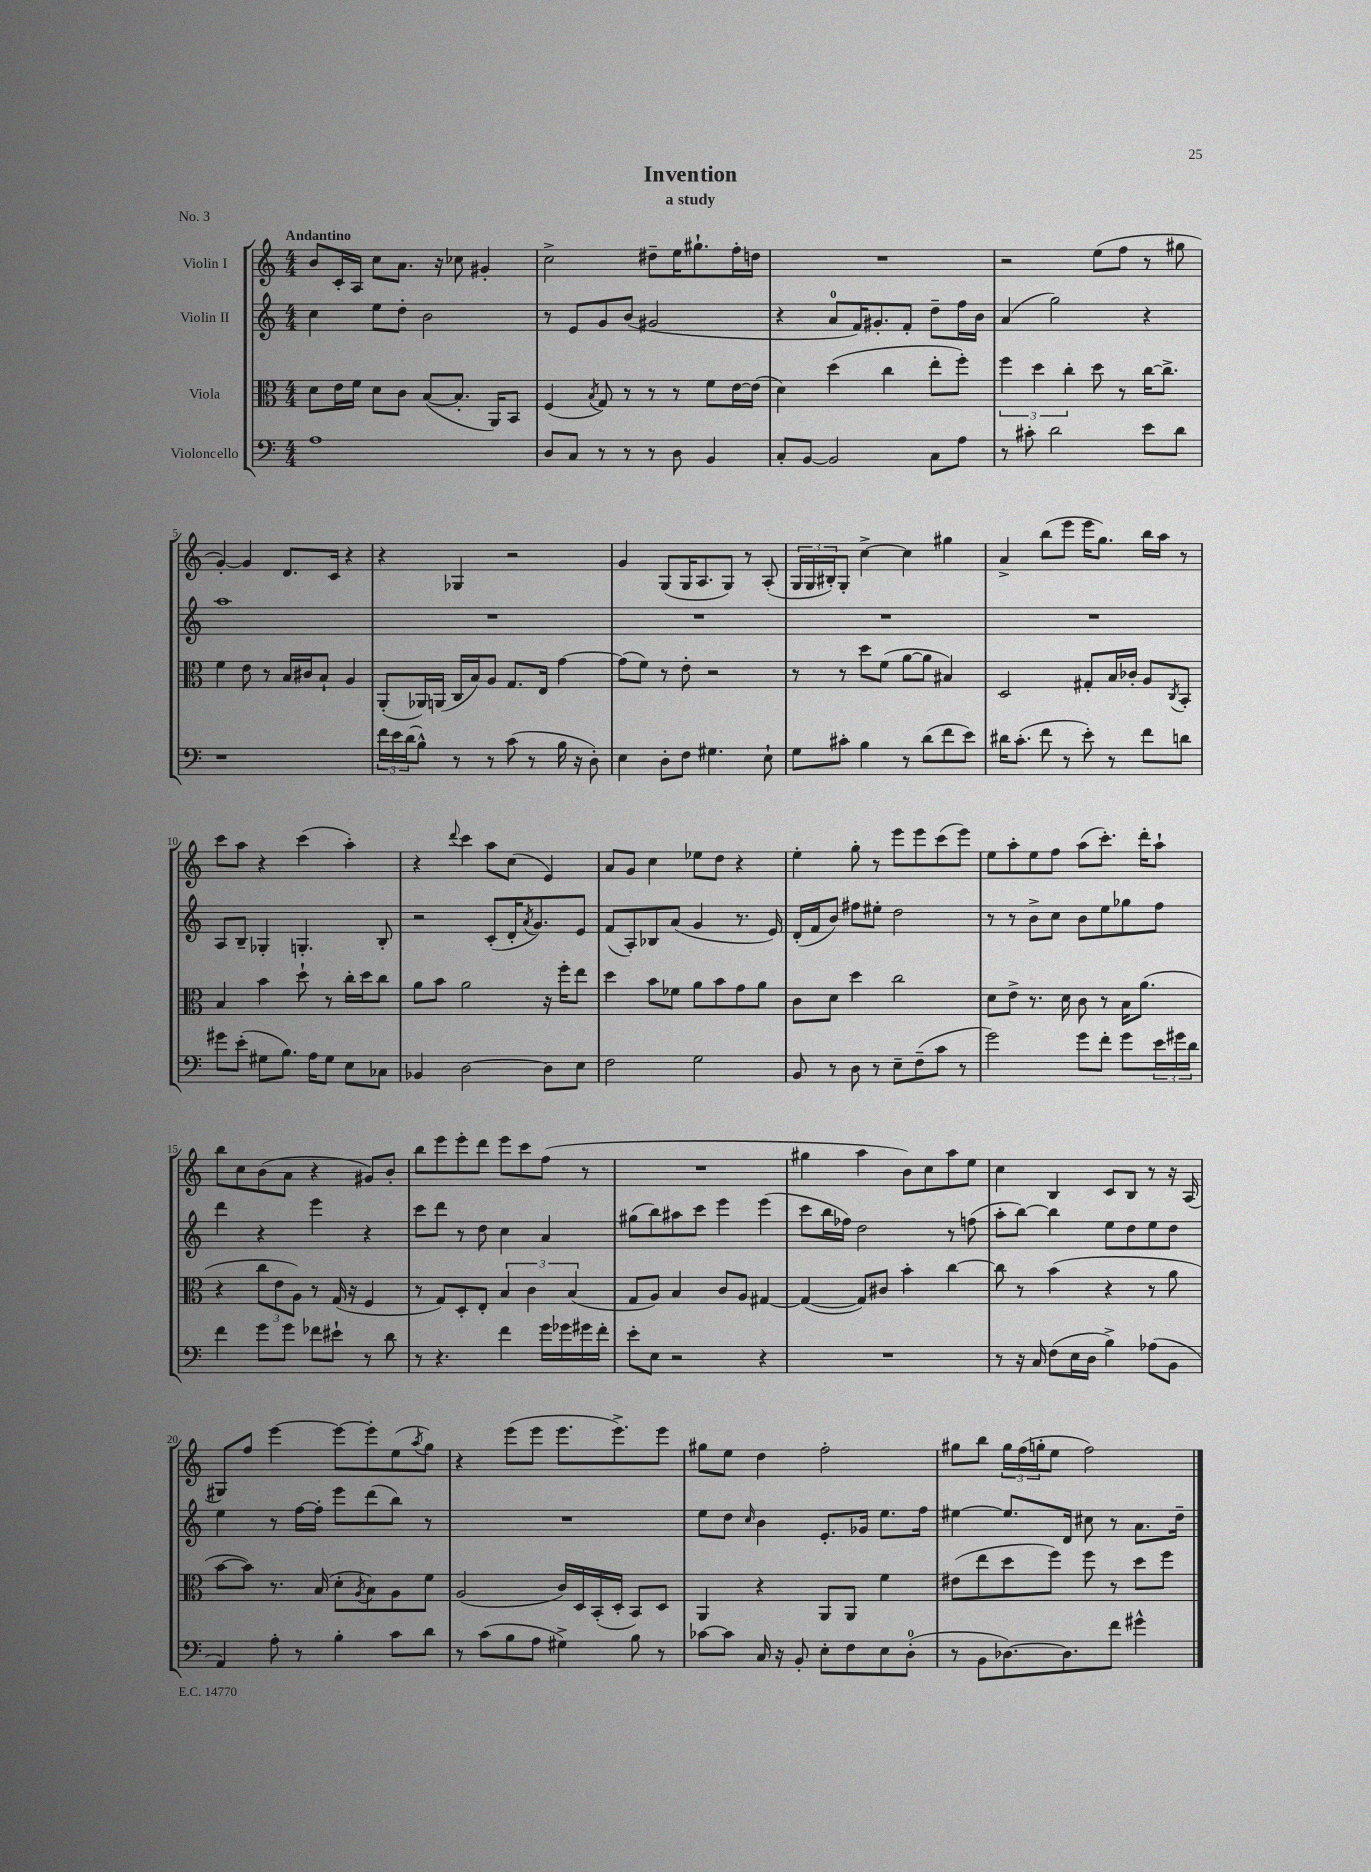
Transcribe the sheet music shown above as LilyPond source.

\header { title = "Invention" subtitle = "a study" piece = "No. 3" }
<<
\new StaffGroup <<
\new Staff = "s0" \with { instrumentName = "Violin I" } {
    \clef treble \key c \major \numericTimeSignature \time 4/4 \tempo "Andantino"
    b'8 c'16-. a16 c''8 a'8. r16 ces''8 gis'4-. |
    c''2-> dis''8-- e''16 gis''8.-! f''16-. d''16 |
    R1 |
    r2 e''8( f''8 r8 gis''8 |
    g'4~-.) g'4 d'8. c'16 r4 |
    r4 ges4 r2 |
    g'4 g8( g16 a8. g8) r8 a8-.( |
    \tuplet 3/2 { g16 g16 bis16-.) } g8-. c''4~-> c''4 gis''4 |
    a'4-> b''8( e'''8 e'''16 g''8.) b''16 a''16 r8 |
    c'''8 a''8 r4 c'''4( a''4-.) |
    r4 \appoggiatura { d'''8 } c'''4 a''8 c''8( e'4) |
    a'8 g'8 c''4 ees''8 d''8 r4 |
    e''4-. g''8-. r8 e'''8 e'''8 c'''8( e'''8) |
    e''8 a''8-. e''8 f''8 a''8( c'''8.-.) d'''16-. a''8-! |
    b''8 c''8 b'8( a'8 r4 gis'8) b'8-. |
    b''8 e'''8 e'''8-. d'''8 e'''8 c'''8 f''8( r8 |
    R1 |
    gis''4 a''4 b'8) c''8 a''8 e''8 |
    c''4 b4 c'8 b8 r8 r16 a16( |
    gis8) f''8 e'''4~ e'''8~ e'''8-. e''8( \acciaccatura { a''8 } g''8) |
    r4 e'''8( e'''8 e'''8. e'''8.->) e'''8 |
    gis''8 e''8 d''4 f''2-. |
    gis''8 b''8 \tuplet 3/2 { gis''16 f''16( g''16-. } e''8 f''2) \bar "|." |
}
\new Staff = "s1" \with { instrumentName = "Violin II" } {
    \clef treble \key c \major \numericTimeSignature \time 4/4
    c''4 e''8 d''8-. b'2 |
    r8 e'8 g'8 b'8( gis'2 |
    r4 a'8-0 f'16) gis'8.-. f'8-. d''8-- f''16 b'16 |
    a'4( g''2) r4 |
    a''1 |
    R1 |
    R1 |
    R1 |
    R1 |
    a8 b8-- ges4-. g4.-. b8-. |
    r2 c'8-.( d'16-. \acciaccatura { a'8 } g'8.) e'8 |
    f'8( a8-.) bes8 a'8( g'4 r8. e'16) |
    d'16-.( f'16 b'8) fis''8 eis''8-. d''2 |
    r8 r8 b'8-> c''8 b'8 e''8 ges''8 f''8 |
    d'''4 r4 e'''4 r4 |
    c'''8 d'''8 r8 d''8 c''4 a'4 |
    gis''8( b''8) ais''8 c'''8 e'''4 e'''4( |
    c'''8 b''16 fes''16) d''2 r8 f''8( |
    a''8-. b''8~) b''4 e''8 d''8 e''8 d''8 |
    e''4 r8 f''16~ f''16-. e'''8 d'''8( b''8) r8 |
    R1 |
    e''8 d''8 \grace { c''16 } b'4 e'8.-. ges'16 e''8. f''16 |
    eis''4~ eis''8. d'16 cis''8 r8 a'8. d''16-- \bar "|." |
}
\new Staff = "s2" \with { instrumentName = "Viola" } {
    \clef alto \key c \major \numericTimeSignature \time 4/4
    d'8 e'16 f'16 d'8 c'8 b8~( b8.-. a,16) b,8 |
    f4( \acciaccatura { b8 } g8) r8 r8 r8 f'8 e'16~ e'16( |
    d'4) d''4( c''4 e''8-. f''8-.) |
    \tuplet 3/2 { f''4 d''4 c''4-. } d''8 r8 c''16~ c''8.-> |
    f'4 e'8 r8 b16 cis'16 b8-! a4 |
    a,8-.( aes,16) a,16( c16 b16) a8 g8. e16 g'4~ |
    g'8( f'8) r8 e'8-. r2 |
    r8 r8 d''8 f'8( a'8~ a'8 bis4) |
    d2 gis8-. b16 ces'16-. a8 \acciaccatura { c8 } b,8-. |
    b4 b'4 d''8-! r8 c''16-. d''16 c''8 |
    a'8 b'8 a'2 r16 f''16-. e''8 |
    d''4 b'8 fes'8 a'8 b'8 g'8 a'8 |
    c'8 d'8 d''4 c''2 |
    d'8 e'8-> r8. d'16 c'8 r8 b16 a'8.( |
    r4 \tuplet 3/2 { c''8 e'8 a8) } r8 g16( r16 f4 |
    r8 g8) d8-. e8-. \tuplet 3/2 { b4 c'4 b4( } |
    g8 a8) b4 c'8 a8 gis4~ |
    gis4~( gis8) cis'8 b'4-. c''4~ |
    c''8 r8 b'4( r4 r8 a'8 |
    b'8~ b'8) r8. b16( d'8-. \acciaccatura { a8 } b8) a8 f'8 |
    a2( c'16) d16 b,16-.( d16-. b,8) d8 |
    a,4 r4 a,8 a,8 f'4 |
    eis'8( e''8 d''8 f''8) f''8 r8 d''8 f''8 \bar "|." |
}
\new Staff = "s3" \with { instrumentName = "Violoncello" } {
    \clef bass \key c \major \numericTimeSignature \time 4/4
    a1 |
    d8 c8 r8 r8 r8 d8 b,4 |
    c8-. b,8~ b,2 c8 a8 |
    r8 cis'8-. d'2 e'8 d'8 |
    r1 |
    \tuplet 3/2 { f'16 e'16 d'16( } b8-^) r8 r8 c'8( r8 b16 r16 d8-.) |
    e4 d8-. f8 gis4. e8-! |
    g8 cis'8-. b4 r8 d'8( f'8 e'8) |
    dis'16 c'8.-.( f'8 r8 e'8-.) r8 f'8 d'8 |
    gis'8 e'8-.( gis8 b8.) a16 gis8 e8 ces8 |
    bes,4 d2~ d8 e8 |
    f2 g2 |
    b,8 r8 d8 r8 e8-- f8--( c'8 r8 |
    g'2) g'8 f'8-. g'8 \tuplet 3/2 { e'16 gis'16 d'16 } |
    f'4 g'8 g'8 fes'8 eis'8-! r8 d'8 |
    r8 r4. f'4 g'16 ges'16 gis'16 f'16-. |
    e'8-. e8 r2 r4 |
    R1 |
    r8 r16 c16 f8( e16 d16 b4->) aes8( b,8 |
    a,4) a8-. r8 b4-. c'8 d'8 |
    r8 c'8( b8 a8 gis4->) b8 r8 |
    ces'8~ ces'8 c16 r16 b,8-. e8-. f8 e8 d8-0-.( |
    r8 b,8 des8.~) des8. f'8 gis'4-^ \bar "|." |
}
>>
>>
